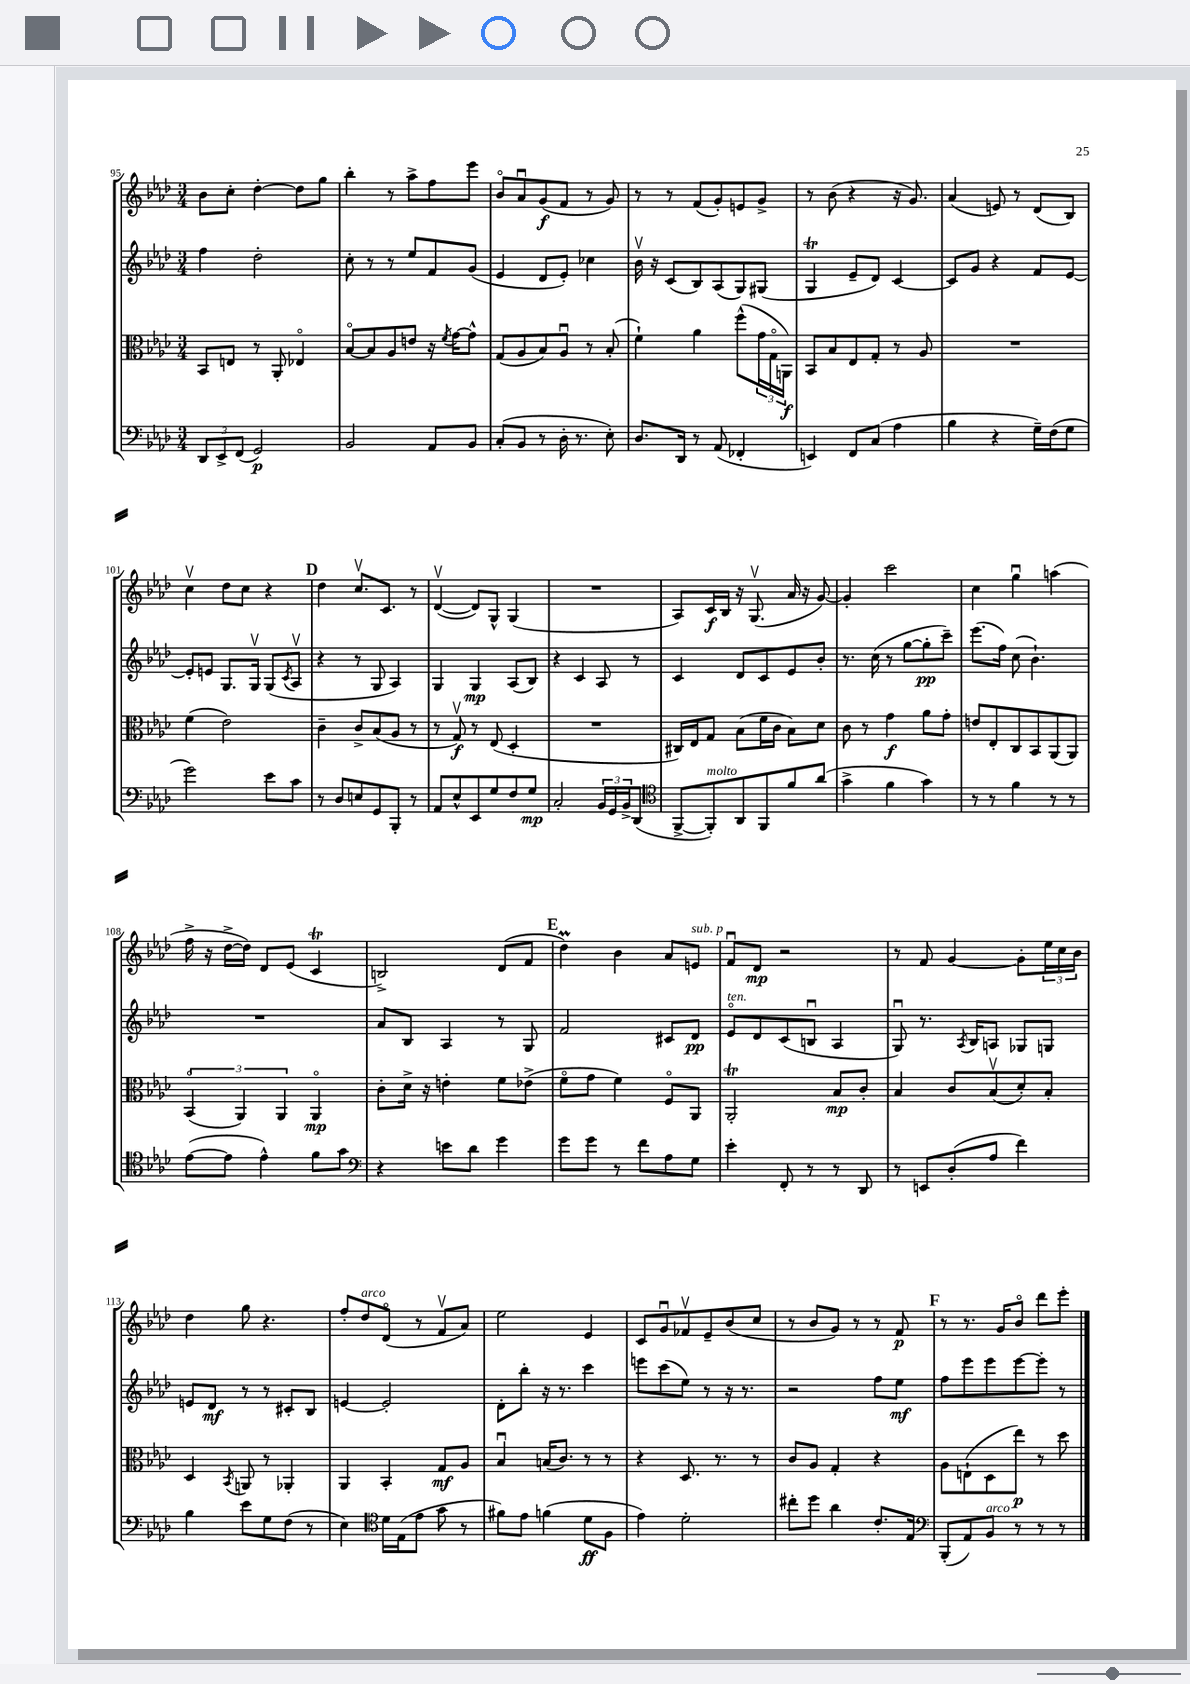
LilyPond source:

<<
\new StaffGroup <<
\new Staff = "s0" {
    \clef treble \key aes \major \numericTimeSignature \time 3/4
    bes'8 c''8-. des''4~-. des''8 g''8 |
    bes''4-. r8 aes''8-> f''8 ees'''8 |
    bes'8\flageolet aes'8\downbow g'8\f( f'8 r8 g'8) |
    r8 r8 f'8( g'8-.) e'8 g'8-> |
    r8 bes'8( r4 r16 g'8.) |
    aes'4( e'8) r8 des'8( bes8) |
    c''4\upbow des''8 c''8 r4 |
    \mark \markup { \bold "D" } des''4 c''8.\upbow c'8. r8 |
    des'4~\upbow( des'8) g8-^ g4( |
    R2. |
    aes8) c'16\f bes16 r16 g8.\upbow( aes'16 r16 g'8~) |
    g'4-. c'''2 |
    c''4 g''4\downbow a''4( |
    f''16-> r16 des''16~-> des''16) des'8 ees'8( c'4\trill |
    b2->) des'8( f'8 |
    \mark \markup { \bold "E" } des''4\prall) bes'4 aes'8 e'8^\markup { \italic "sub. p" } |
    f'8\downbow des'8\mp r2 |
    r8 f'8 g'4~ g'8-. \tuplet 3/2 { ees''16 c''16 bes'16 } |
    des''4 g''8 r4. |
    f''8-. des''8^\markup { \italic "arco" } des'8\flageolet( r8 f'8\upbow aes'8) |
    ees''2 ees'4 |
    c'8 g'8\downbow fes'8\upbow ees'8-- bes'8( c''8 |
    r8 bes'8 g'8) r8 r8 f'8\p |
    \mark \markup { \bold "F" } r8 r8. g'16 bes'8\flageolet des'''8 ees'''8-. \bar "|." |
}
\new Staff = "s1" {
    \clef treble \key aes \major \numericTimeSignature \time 3/4
    f''4 des''2-. |
    c''8-. r8 r8 ees''8 f'8 g'8( |
    ees'4 des'8 ees'8-.) ces''4 |
    bes'16\upbow r16 c'8( bes8) aes8( g8) gis8( |
    g4\trill ees'8-- des'8) c'4~ |
    c'8 g'8 r4 f'8 ees'8~ |
    ees'8-. e'8 g8. g16\upbow g8( \acciaccatura { c'8 } aes8\upbow |
    \mark \markup { \bold "D" } r4 r8 g8 aes4) |
    g4 g4\mp aes8( bes8) |
    r4 c'4 aes8 r8 |
    c'4 des'8 c'8 ees'8 bes'8-. |
    r8. c''16( r8 g''8~ g''8-.\pp c'''8--) |
    ees'''8.( f''16) c''8( bes'4.-!) |
    R2. |
    aes'8 bes8 aes4 r8 g8 |
    \mark \markup { \bold "E" } f'2 cis'8 des'8\pp |
    ees'8\flageolet^\markup { \italic "ten." } des'8 c'8( b8\downbow aes4 |
    g8\downbow) r8. \acciaccatura { aes8 } bes16 a8 ges8 g8 |
    e'8 des'8\mf r8 r8 cis'8-. bes8 |
    e'4~ e'2-. |
    des'8-. bes''8-. r16 r8. c'''4 |
    e'''8 c'''8( ees''8) r8 r16 r8. |
    r2 f''8 ees''8\mf |
    \mark \markup { \bold "F" } f''8 ees'''8 ees'''8 ees'''8~ ees'''8-. r8 \bar "|." |
}
\new Staff = "s2" {
    \clef alto \key aes \major \numericTimeSignature \time 3/4
    bes,8 e8 r8 aes,8-. ees4\flageolet |
    bes8~\flageolet bes8 aes8 e'8 r16 \acciaccatura { f'8 } g'16~ g'8-^ |
    g8( aes8 bes8) aes8\downbow r8 bes8-.( |
    f'4-!) aes'4 f''8-^( \tuplet 3/2 { g'16 g16\flageolet a,16\f) } |
    bes,8 bes8 ees8 g8-. r8 aes8 |
    R2. |
    f'4( ees'2) |
    \mark \markup { \bold "D" } c'4-- c'8-> bes8( aes8 r8 |
    r8 g8\upbow\f) r8 ees8( des4-. |
    R2. |
    cis16) ees16 g8 bes8( f'16 c'16 bes8) des'8 |
    c'8 r8 g'4\f aes'8 g'8-. |
    e'8 ees8-. c8 bes,8 aes,8( aes,8) |
    \tuplet 3/2 { bes,4\flageolet( aes,4) aes,4 } aes,4\flageolet\mp |
    c'8-. des'16-> r16 e'4-. f'8 ees'8->( |
    \mark \markup { \bold "E" } f'8\flageolet g'8 f'4) f8\flageolet aes,8 |
    aes,2-.\trill bes8\mp c'8-. |
    bes4 c'8 bes8\upbow( des'8-.) bes8-. |
    des4 \acciaccatura { bes,8 } a,8 r8 aes,4-. |
    aes,4 bes,4-. g8\mf aes8 |
    bes4\downbow b16( c'8.) r8 r8 |
    r4 des8. r8. r8 |
    c'8 aes8 g4-. r4 |
    \mark \markup { \bold "F" } aes8 e8-!( des8 ees''8\p) r8 des''8 \bar "|." |
}
\new Staff = "s3" {
    \clef bass \key aes \major \numericTimeSignature \time 3/4
    \tuplet 3/2 { des,8 ees,8-> f,8( } g,2\p) |
    bes,2 aes,8 bes,8 |
    c8-.( bes,8 r8 des16-. r8. ees8-.) |
    des8. des,16 r8 aes,8( fes,4-. |
    e,4) f,8 c8( aes4 |
    bes4 r4 g16--) f16( g8 |
    g'2) ees'8 c'8 |
    \mark \markup { \bold "D" } r8 des8 e8 g,8 bes,,8-. r8 |
    aes,8 ees8-^ ees,8 g8 f8 g8\mp |
    c2-. \tuplet 3/2 { bes,16 g,16 bes,16-> } des,8( |
    \clef tenor f,8~-> f,8-.^\markup { \italic "molto" }) aes,8 f,8 f'8 aes'8( |
    g'4-> f'4 g'4) |
    r8 r8 f'4 r8 r8 |
    ees'8~( ees'8 ees'4-^) f'8 g'8 |
    \clef bass r4 e'8 des'8 g'4 |
    \mark \markup { \bold "E" } g'8 g'8 r8 f'8 aes8 g8 |
    ees'4-. f,8-. r8 r8 des,8 |
    r8 e,8 des8-.( aes8 f'4) |
    bes4 ees'8 g8 f8( r8 |
    ees4) \clef tenor des'16 ees16( ees'8 g'8 r8 |
    fis'8) ees'8 f'4( des'8\ff f8 |
    ees'4) des'2-. |
    cis''8-. des''8 aes'4 c'8.-. ees16 |
    \mark \markup { \bold "F" } \clef bass bes,,8-.( aes,8) bes,8^\markup { \italic "arco" } r8 r8 r8 \bar "|." |
}
>>
>>
\layout { \context { \Score currentBarNumber = #95 } }
